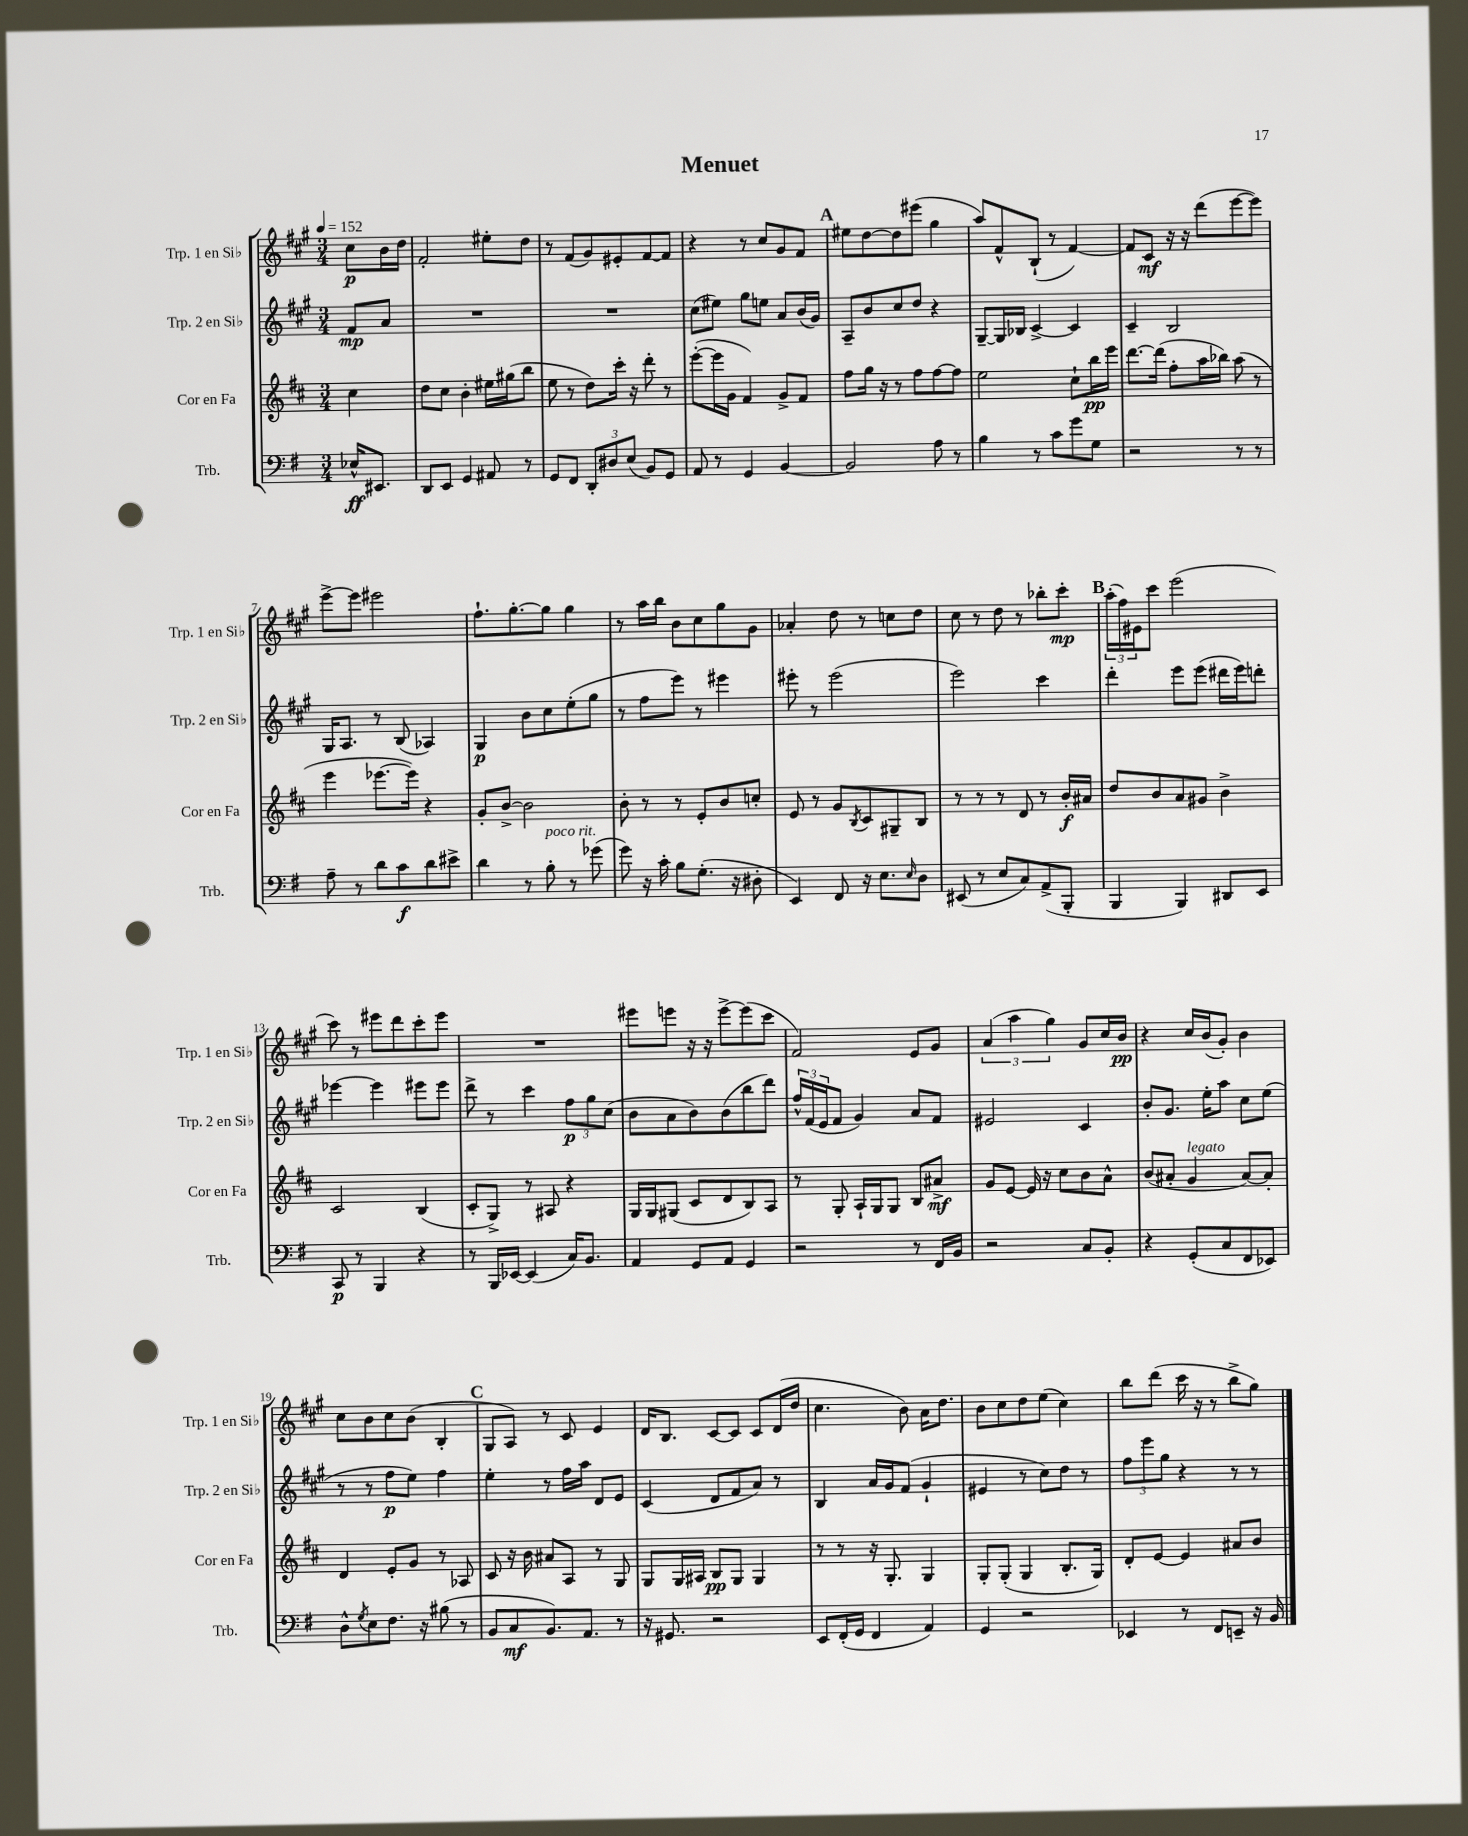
\header { title = "Menuet" }
<<
\new StaffGroup <<
\new Staff = "s0" \with { instrumentName = "Trp. 1 en Sib" shortInstrumentName = "Trp. 1 en Sib" } {
    \clef treble \key a \major \numericTimeSignature \time 3/4 \partial 4 \tempo 4 = 152
    cis''8\p b'16 d''16 |
    fis'2-. eis''8-. d''8 |
    r8 fis'8( gis'8) eis'8-. fis'8~ fis'8 |
    r4 r8 cis''8 gis'8 fis'8 |
    \mark \markup { \bold "A" } eis''8 d''8~ d''8 eis'''8( gis''4 |
    a''8) fis'8-^ b8-!( r8 fis'4~) |
    fis'8 cis'8\mf r16 r16 d'''8( e'''8~ e'''8) |
    e'''8~-> e'''8 eis'''2 |
    fis''8.-! gis''8.~-. gis''8 gis''4 |
    r8 a''16 b''16 b'8 cis''8 gis''8 gis'8 |
    aes'4-. d''8 r8 c''8 d''8 |
    cis''8 r8 d''8 r8 bes''8-. cis'''8-.\mp |
    \mark \markup { \bold "B" } \tuplet 3/2 { a''16-.( fis''16) eis'16 } cis'''8 e'''2( |
    cis'''8) r8 eis'''8 d'''8 cis'''8-. eis'''8 |
    R2. |
    eis'''8 e'''8 r16 r16 e'''8~-> e'''8( cis'''8 |
    fis'2) e'8 gis'8 |
    \tuplet 3/2 { a'4( a''4 gis''4) } gis'8 cis''16 b'16\pp |
    r4 cis''16 b'16( gis'8-.) b'4 |
    cis''8 b'8 cis''8 b'8( b4-. |
    \mark \markup { \bold "C" } gis8 a8) r8 cis'8 e'4 |
    d'16 b8. cis'8~ cis'8 cis'8 d'16( d''16 |
    cis''4. b'8) a'16 d''8. |
    b'8 cis''8 d''8 e''8( cis''4) |
    b''8 d'''8( cis'''16 r16 r8 b''8-> gis''8) \bar "|." |
}
\new Staff = "s1" \with { instrumentName = "Trp. 2 en Sib" shortInstrumentName = "Trp. 2 en Sib" } {
    \clef treble \key a \major \numericTimeSignature \time 3/4 \partial 4
    fis'8\mp a'8 |
    R2. |
    R2. |
    cis''8( eis''8) gis''8 e''8 a'8 b'16( gis'16) |
    \mark \markup { \bold "A" } a8-- b'8 cis''8 d''8 r4 |
    gis8~-- gis16 bes16 cis'4~-> cis'4 |
    cis'4-- b2 |
    gis16 a8. r8 b8( aes4) |
    gis4\p b'8 cis''8 e''8-.( gis''8 |
    r8 fis''8 e'''8) r8 eis'''4 |
    eis'''8-. r8 eis'''2( |
    e'''2) cis'''4 |
    \mark \markup { \bold "B" } d'''4-. e'''8 e'''8( dis'''16 e'''16) d'''8-. |
    ees'''4~ ees'''4 eis'''8 eis'''8 |
    d'''8-> r8 cis'''4 \tuplet 3/2 { fis''8\p gis''8 cis''8( } |
    b'8 a'8 b'8) b'8( b''8 d'''8) |
    \tuplet 3/2 { fis''16-^ fis'16( e'16 } fis'8 gis'4) a'8 fis'8 |
    eis'2 cis'4 |
    b'8-. gis'8. e''16-. a''8 cis''8 e''8( |
    r8 r8 fis''8\p e''8) fis''4 |
    \mark \markup { \bold "C" } e''4-. r8 fis''16 a''16 d'8 e'8 |
    cis'4( d'8 fis'8 a'8) r8 |
    b4 a'16 gis'16 fis'8( gis'4-! |
    eis'4 r8 cis''8) d''8 r8 |
    \tuplet 3/2 { fis''8 e'''8 gis''8 } r4 r8 r8 \bar "|." |
}
\new Staff = "s2" \with { instrumentName = "Cor en Fa" shortInstrumentName = "Cor en Fa" } {
    \clef treble \key d \major \numericTimeSignature \time 3/4 \partial 4
    cis''4 |
    d''8 cis''8 b'4-. eis''16 gis''16( b''8 |
    e''8 r8 d''8) cis'''16-. r16 d'''8-. r8 |
    e'''8~-.( e'''16 g'16 fis'4) g'8-> fis'8 |
    \mark \markup { \bold "A" } fis''8 g''16 r16 r8 fis''8 fis''8~ fis''8 |
    e''2 cis''8-! b''16\pp e'''16 |
    d'''8.~ d'''16( fis''8-. a''16 bes''16) a''8( r8 |
    e'''4 ees'''8.~ ees'''16) r4 |
    g'8-. b'8~-> b'2 |
    b'8-. r8 r8 e'8-. b'8 c''8-. |
    e'8 r8 g'8 \acciaccatura { b8 } cis'8 gis8-- b8 |
    r8 r8 r8 d'8 r8 b'16-.\f ais'16 |
    \mark \markup { \bold "B" } d''8 b'8 a'8 gis'8 b'4-> |
    cis'2 b4( |
    cis'8-. g8->) r8 ais8 r4 |
    g16 g16 gis8( cis'8 d'8 b8) a8 |
    r8 g8-. a16-! g16 g8 b8 ais'8->\mf |
    g'8 e'8~ e'16 r16 cis''8 b'8 a'8-^ |
    b'8( ais'8-. g'4^\markup { \italic "legato" } ais'8~) ais'8-. |
    d'4 e'8-. g'8 r8 aes8 |
    \mark \markup { \bold "C" } cis'8 r16 b'16 ais'8 a8 r8 g8 |
    g8 g16 ais16 b8\pp g8 g4 |
    r8 r8 r16 g8.-. g4 |
    g8-. g8-.( g4 b8.-. g16) |
    d'8-. e'8~ e'4 ais'8 b'8 \bar "|." |
}
\new Staff = "s3" \with { instrumentName = "Trb." shortInstrumentName = "Trb." } {
    \clef bass \key g \major \numericTimeSignature \time 3/4 \partial 4
    ees16-^\ff eis,8. |
    d,8 e,8 g,4 ais,8 r8 |
    g,8 fis,8 \tuplet 3/2 { d,8-. dis8 e8( } b,8) g,8 |
    a,8 r8 g,4 b,4~ |
    \mark \markup { \bold "A" } b,2 a8 r8 |
    b4 r8 c'8 g'8 g8 |
    r2 r8 r8 |
    a8-- r8 d'8 c'8\f d'8 eis'8-> |
    d'4 r8 b8-.^\markup { \italic "poco rit." } r8 ges'8( |
    g'8) r16 c'16-. b8 g8.-.( r16 dis8-. |
    e,4) fis,8 r16 e8. \grace { e16 } d8 |
    eis,8( r8 e8 c8) a,8->( b,,8-. |
    \mark \markup { \bold "B" } b,,4 b,,4) dis,8 e,8 |
    c,8\p r8 b,,4 r4 |
    r8 b,,16 ees,16~ ees,4( c16) b,8. |
    a,4 g,8 a,8 g,4 |
    r2 r8 fis,16 b,16 |
    r2 c8 b,8-. |
    r4 g,8-.( c8 fis,8 ees,8) |
    d8-^ \acciaccatura { g8 } e8 fis8. r16 bis8( r8 |
    \mark \markup { \bold "C" } b,8 c8\mf b,8.) a,8. r8 |
    r16 gis,8. r2 |
    e,8 fis,16-.( g,16 fis,4 a,4) |
    g,4 r2 |
    ees,4 r8 fis,8 e,8-- r16 b,16 \bar "|." |
}
>>
>>
